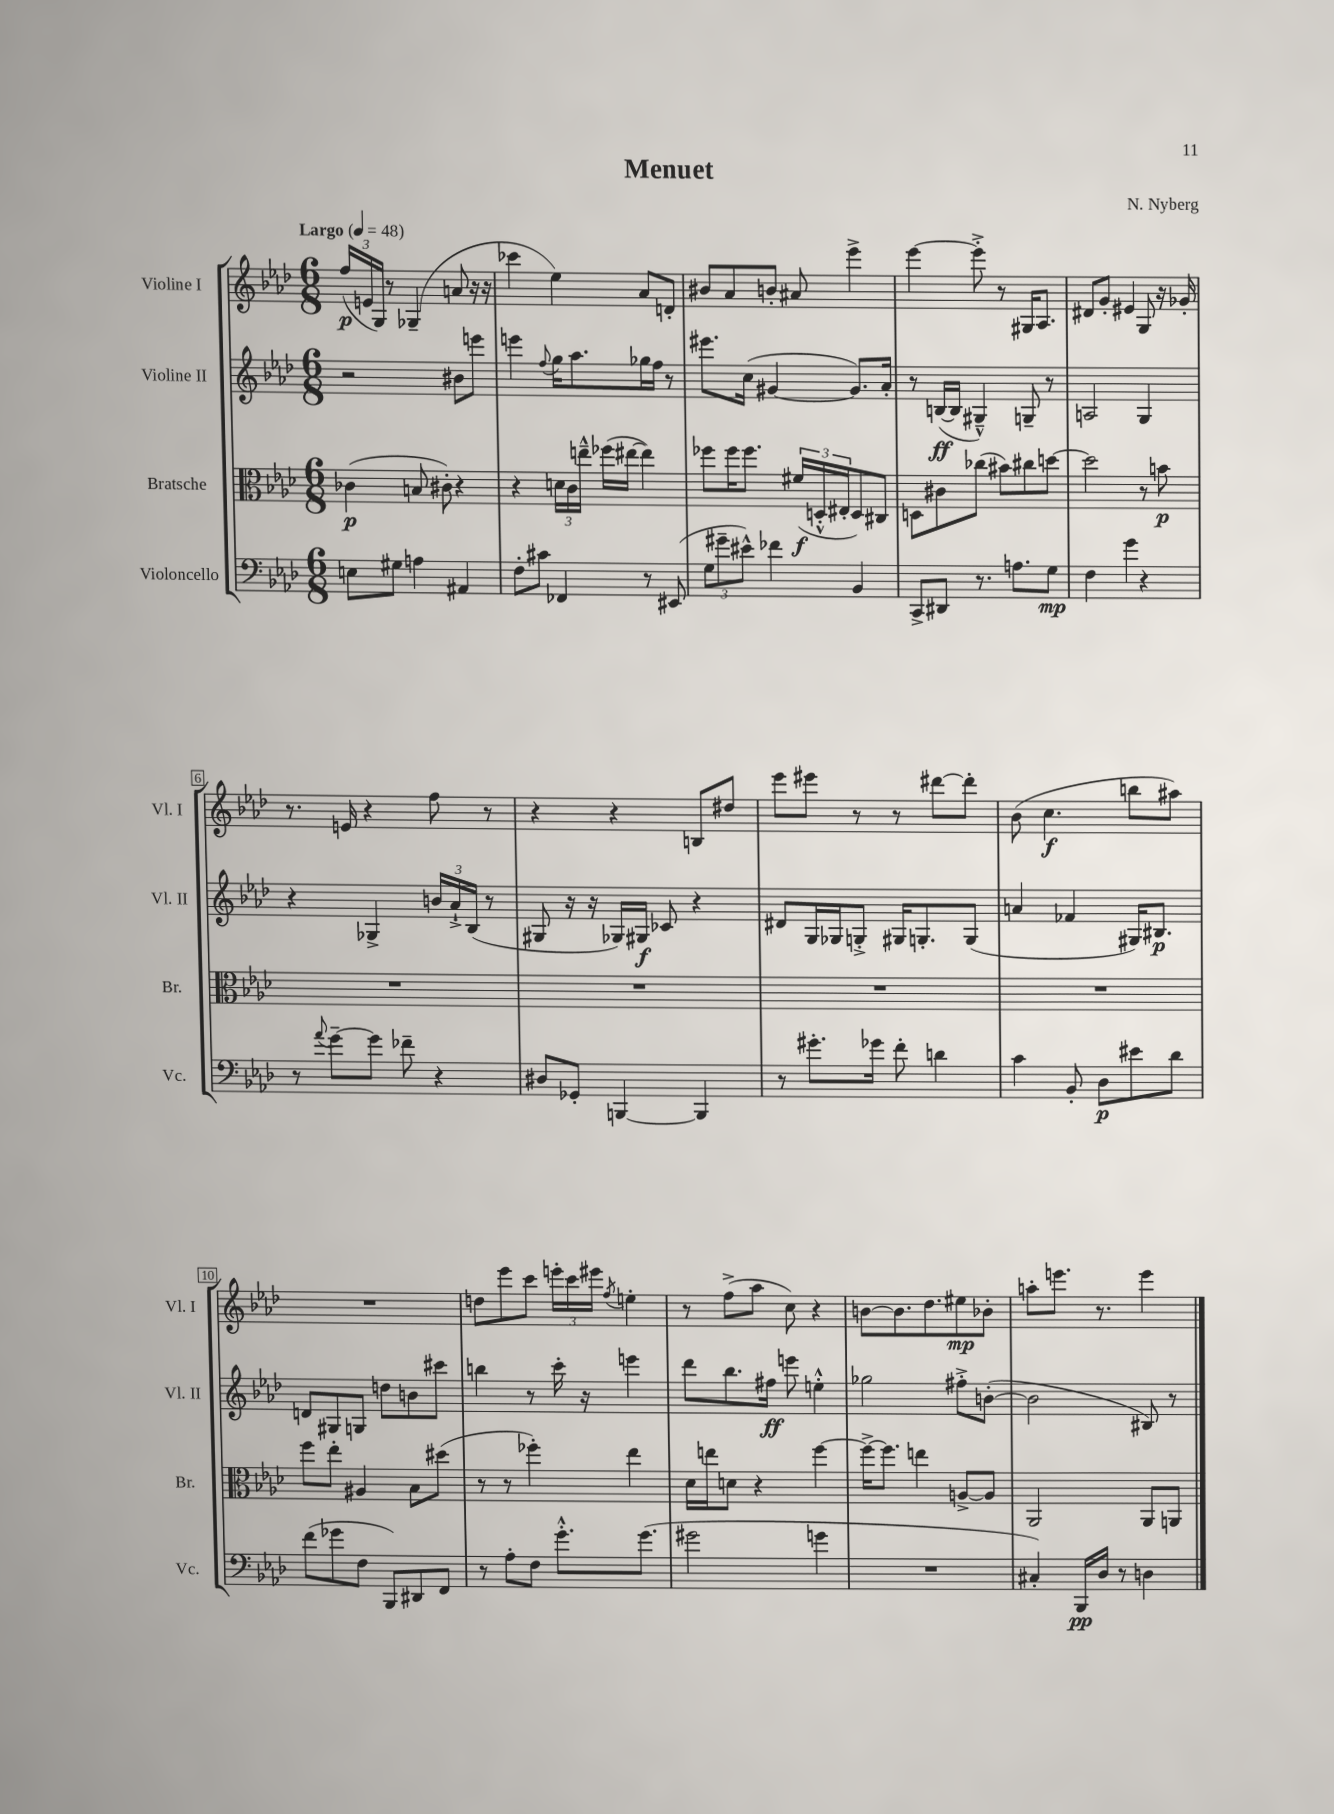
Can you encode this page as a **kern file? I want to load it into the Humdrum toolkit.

**kern	**kern	**kern	**kern
*staff4	*staff3	*staff2	*staff1
*clefF4	*clefC3	*clefG2	*clefG2
*k[b-e-a-d-]	*k[b-e-a-d-]	*k[b-e-a-d-]	*k[b-e-a-d-]
*M6/8	*M6/8	*M6/8	*M6/8
*MM48	*MM48	*MM48	*MM48
8E	(4c-	2r	(24ff
.	.	.	24e
.	.	.	24G)
8G#	.	.	8r
4A	8B	.	(4G-~
.	8c#')	.	.
4AA#	4r	8b#	8a
.	.	8eee	16r
.	.	.	16r
=	=	=	=
8F'	4r	4eee	4ccc-
8c#	.	.	.
.	.	8qqff	.
4FF-	24d	16gg	4ee-)
.	24c	.	.
.	.	8.aa-	.
.	24ee~^^	.	.
.	(16ff-	.	.
.	[16ee#	.	.
8r	4ee#])	16gg-	8a-
.	.	16ff	.
(8EE#	.	8r	8d'
=	=	=	=
12G	8ff-	8.eee#	8b#
12g#~	.	.	.
.	16ff-	.	8a-
12e#^^)	.	.	.
.	8.ff-	(16cc	.
4f-	.	[4g#	8b'
.	(24f#	.	8a#
.	24D'^^	.	.
.	24E#'	.	.
4BB-	8D)	8.g#])	4eee-^
.	8C#	.	.
.	.	16a-'	.
=	=	=	=
8CC^	8D	8r	[4eee-
8DD#	8c#	([16B	.
.	.	16B]	.
8.r	(8cc-	4G#~^^)	8eee-'^]
.	8b#)	.	8r
8.A	.	.	.
.	8cc#	8G~	16G#
.	.	.	8.A-
8G	[8dd	8r	.
=	=	=	=
4F	2dd]	2A	8d#
.	.	.	8g'
4g	.	.	4e#
4r	8r	4G	8G
.	8b	.	16r
.	.	.	16g-'
=	=	=	=
8r	2.r	4r	8.r
8qqa-	.	.	.
[8g~	.	.	.
.	.	.	16e
8g]	.	4G-^	4r
8f-~	.	.	.
4r	.	24b	8ff
.	.	24a-`^	.
.	.	(24B-	.
.	.	8r	8r
=	=	=	=
8D#	2.r	8G#	4r
8GG-'	.	16r	.
.	.	16r	.
[4BBB	.	16G-)	4r
.	.	16G#	.
.	.	8c-	.
4BBB]	.	4r	8B
.	.	.	8dd#
=	=	=	=
8r	2.r	8d#	8eee-
8.g#'	.	16G	8eee#
.	.	16G-	.
.	.	8G'^	8r
16g-	.	.	.
8f'	.	16G#	8r
.	.	8.G'	.
4d	.	.	[8ddd#
.	.	(8G	8ddd#']
=	=	=	=
4c	2.r	4a	(8b-
.	.	.	4.cc
8BB-'	.	4f-	.
8D-	.	.	.
8e#	.	16G#)	8bb
.	.	8.B#	.
8d-	.	.	8aa#)
=	=	=	=
(8f	8ff	8d	2.r
8g-	8ee-'	8G#	.
8F	4A#	8G	.
8BBB-)	.	8dd	.
8DD#	8B-	8b	.
8FF	(8dd#	8ccc#	.
=	=	=	=
8r	8r	4bb	8dd
8A-'	8r	.	8eee-
8F	4ff-')	8r	8ccc
8.g'^^	.	16ccc'	24eee'
.	.	.	24ccc
.	.	16r	.
.	.	.	24eee#
.	.	.	8qff
.	4ee-	4eee	4ee'
(8.g	.	.	.
=	=	=	=
2g#	16d-	8ddd-	8r
.	16ee	.	.
.	8d	8.bb-	(8ff^
.	4r	.	8aa-
.	.	16ff#	.
.	.	8eee	8cc)
4g	[4ff	4ee'^^	4r
=	=	=	=
2.r	16ff^_	2gg-	[8b
.	8.ff]	.	.
.	.	.	8.b]
.	4ee	.	.
.	.	.	8.dd-
.	[8A^	8ff#'^	8ee#
.	8A]	([8b'	8b-'
=	=	=	=
4C#')	2AA-	2b]	8aa'
.	.	.	8.eee
16BBB-	.	.	.
16D-	.	.	8.r
8r	.	.	.
4D	8AA-	8B#)	4eee
.	8AA	8r	.
==	==	==	==
*-	*-	*-	*-
